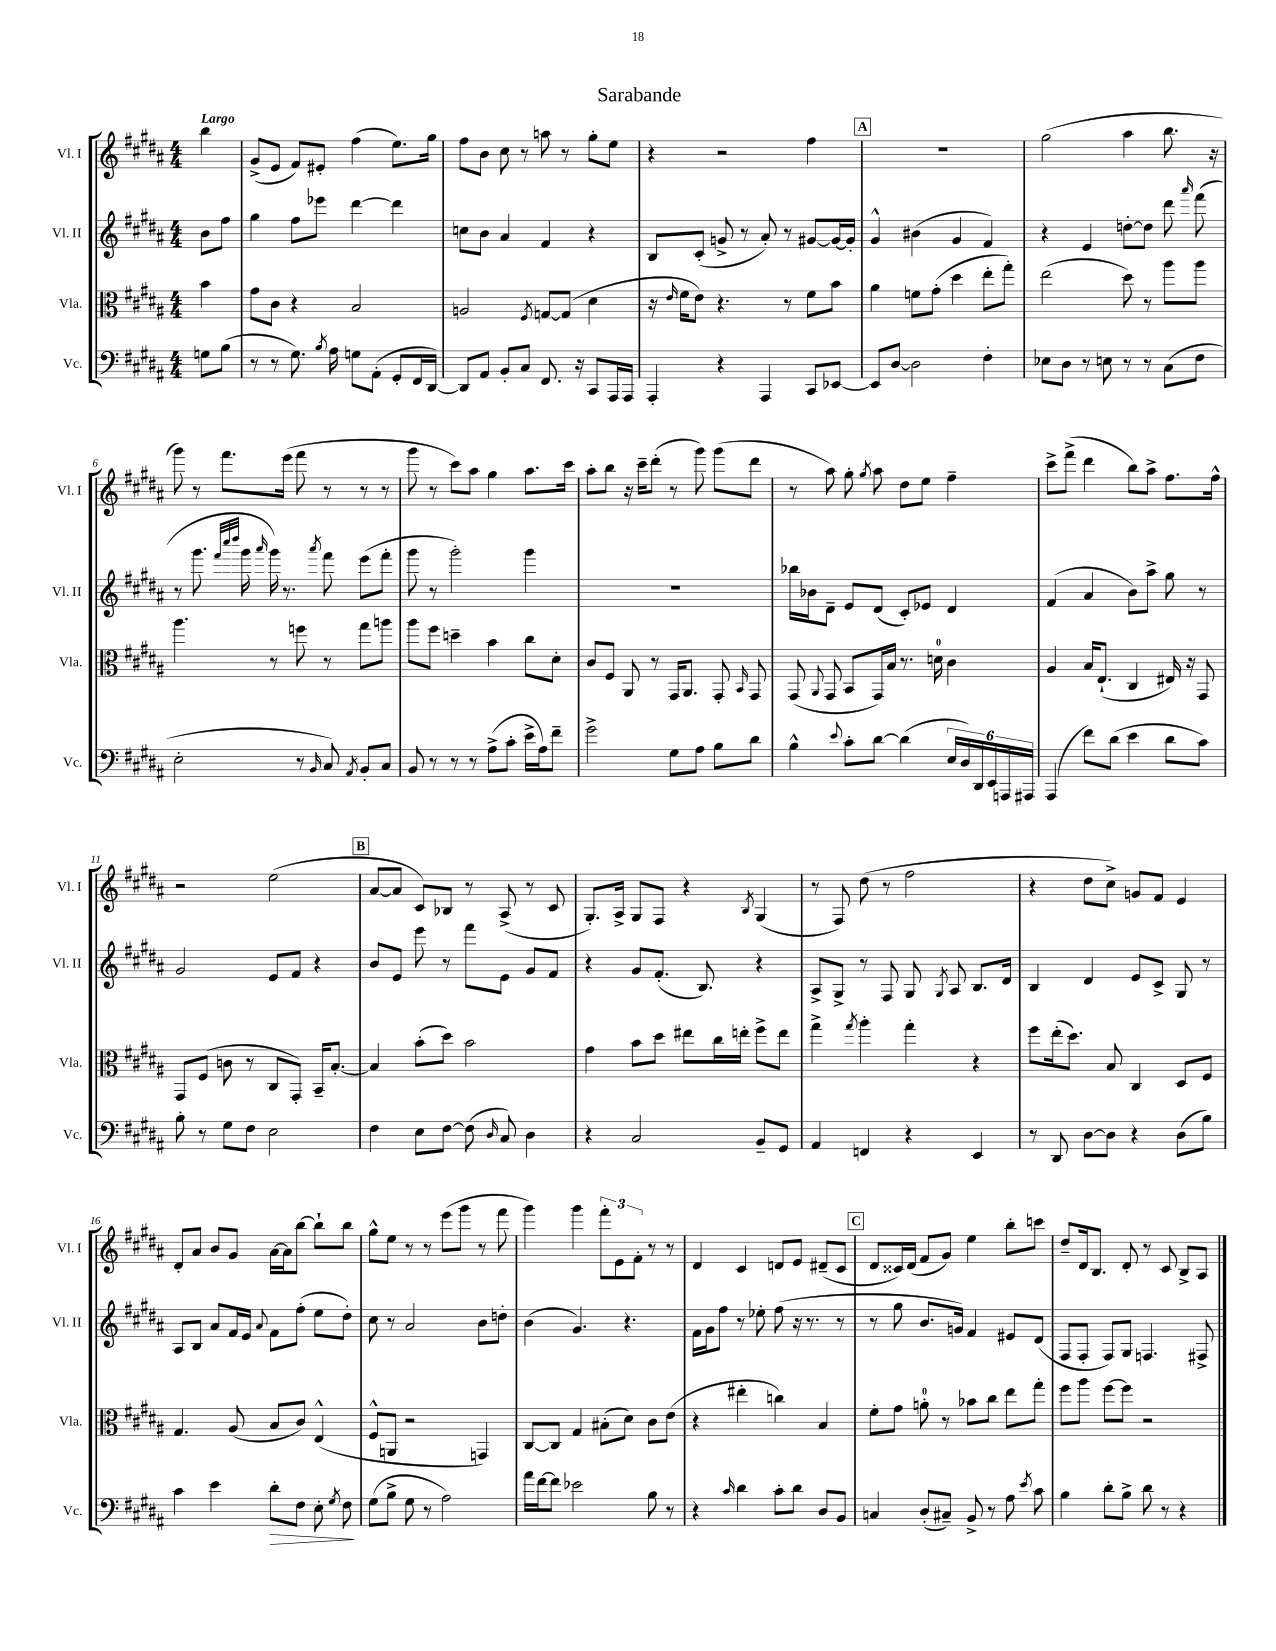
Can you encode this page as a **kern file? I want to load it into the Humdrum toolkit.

**kern	**kern	**kern	**kern
*staff4	*staff3	*staff2	*staff1
*clefF4	*clefC3	*clefG2	*clefG2
*k[f#c#g#d#a#]	*k[f#c#g#d#a#]	*k[f#c#g#d#a#]	*k[f#c#g#d#a#]
*M4/4	*M4/4	*M4/4	*M4/4
8G	4b	8b	4bb
(8B	.	8ff#	.
=	=	=	=
8r	8g#	4gg#	(8g#^
8r	8c#	.	8e
8.G#)	4r	8ff#	8f#)
.	.	8eee-	8e#'
8qB	.	.	.
16A#	.	.	.
8G	2B	[4ddd#	(4ff#
(8AA#'	.	.	.
8GG#'	.	4ddd#]	8.ee)
16FF#	.	.	.
[16DD#)	.	.	16gg#
=	=	=	=
8DD#]	2A	8cc	8ff#
8AA#	.	8b	8b
8BB'	.	4a#	8cc#
8C#	.	.	8r
.	8qF#	.	.
8.FF#	[8G	4f#	8aa
.	(8G]	.	8r
16r	.	.	.
8CC#	4d#	4r	8gg#'
16AAA#	.	.	8ee
16AAA#	.	.	.
=	=	=	=
4AAA#'	16r	8B	4r
.	16qqe	.	.
.	16f#	.	.
.	8e)	(8c#'	.
4r	4.r	8g^	2r
.	.	8r	.
4AAA#	.	8a#')	.
.	8r	8r	.
8CC#	8f#	[8g#	4ff#
[8EE-	8b	16g#_	.
.	.	16g#']	.
=	=	=	=
8EE-]	4a#	4g#^^	1r
[8D#	.	.	.
2D#]	8f	(4b#	.
.	(8g#'	.	.
.	4dd#	4g#	.
4F#'	8ee'	4f#)	.
.	8gg#')	.	.
=	=	=	=
8E-	(2ee	4r	(2gg#
8D#	.	.	.
8r	.	4e	.
8E	.	.	.
8r	8dd#)	[8dd'	4aa#
8r	8r	8dd]	.
(8C#	8aa#	8ddd#	8.bb
.	.	16qqaaa#	.
8F#	8aa#	(8fff#	.
.	.	.	16r
=	=	=	=
2E'	4.aa#	8r	8ggg#)
.	.	8.ggg#	8r
.	.	.	8.fff#
.	.	32qqfff#	.
.	.	32qqcccc#	.
.	.	32qqdddd#	.
.	.	16ggg#	.
.	.	16qqaaa#	.
.	8r	16ggg#)	.
.	.	8.r	(16eee
8r	8ff	.	8fff#
16qqBB	.	8qaaa#	.
8C#)	8r	8fff#	8r
8qAA#	.	.	.
8BB'	8gg#	(8eee	8r
8C#	8aa	8fff#'	8r
=	=	=	=
8BB	8aa#	8ggg#	8ggg#
8r	8ff#	8r	8r
8r	4dd~	2ggg#')	8ccc#)
8r	.	.	8aa#
(8A#^	4b	.	4gg#
8c#'	.	.	.
16e^	8cc#	4ggg#	8.aa#
16A#)	.	.	.
8f#~	8d#'	.	.
.	.	.	16ccc#
=	=	=	=
2g#^	8c#	1r	8aa#'
.	8F#	.	8bb
.	8AA#	.	16r
.	.	.	16ccc#~
.	8r	.	(8ddd#'
8G#	16GG#	.	8r
.	8.AA#	.	.
8A#	.	.	8ggg#)
8B	8GG#'	.	(8ggg#
.	16qqBB	.	.
8d#	8GG#	.	8ddd#
=	=	=	=
4B^^	(8GG#	16bb-	8r
.	.	16b-	.
.	8qqAA#	.	.
.	8GG#	8d#~	8aa#)
8qqe	.	.	.
8c#'	8BB	8e	8gg#'
.	.	.	8qgg#
[8d#	16GG#)	(8d#	8aa#
.	16B	.	.
(4d#]	8.r	8c#')	8dd#
.	.	8e-	8ee
.	16d	.	.
24E	4c#	4d#	4ff#~
24D#)	.	.	.
24DD#	.	.	.
24EE	.	.	.
24AAA	.	.	.
24AAA#	.	.	.
=	=	=	=
(4AAA#	4A#	(4f#	8ccc#^
.	.	.	(8fff#^
8f#)	16B	4a#	4ddd#
.	(8.E`	.	.
(8d#	.	.	.
4e	4C#	8b)	8bb)
.	.	8aa#^	8aa#^
8d#	16E#)	8gg#	8.ff#
.	16r	.	.
8c#)	8GG#	8r	.
.	.	.	16ff#^^
=	=	=	=
8B'	8GG#	2g#	2r
8r	(8F#	.	.
8G#	8c	.	.
8F#	8r	.	.
2E	8C#	8e	(2ee
.	8GG#')	8f#	.
.	16BB~	4r	.
.	[8.B'	.	.
=	=	=	=
4F#	4B]	8b	[8a#
.	.	8e	8a#]
8E	(8b'	8eee	8c#)
[8F#	8dd#)	8r	8B-
(8F#]	2b	8fff#	8r
16qqD#	.	.	.
8C#)	.	8e	(8A#^
4D#	.	8g#	8r
.	.	8f#	8c#
=	=	=	=
4r	4g#	4r	8.G#')
.	.	.	16A#^
2C#	8b	8g#	8G#
.	8dd#	(8.f#'	8F#
.	8ee#	.	4r
.	.	8.B)	.
.	16cc#	.	.
.	16ee'	.	.
.	.	.	8qB
8BB~	8ff#^	4r	(4G#
8GG#	8ee	.	.
=	=	=	=
4AA#	4gg#^	8A#^	8r
.	.	8G#^	8F#)
.	8qgg#	.	.
4FF	4aa#'	8r	(8dd#
.	.	8F#	8r
4r	4gg#'	8G#	2ff#
.	.	8qG#	.
.	.	8A#	.
4EE	4r	8.B	.
.	.	16d#	.
=	=	=	=
8r	8ff#	4B	4r
8DD#	(16ee'	.	.
.	8.dd#)	.	.
[8D#	.	4d#	8dd#
8D#]	8B	.	8cc#^)
4r	4C#	8e	8g
.	.	8c#^	8f#
(8D#	8D#	8G#	4e
8B)	8F#	8r	.
=	=	=	=
4c#	4.G#	8A#	8d#'
.	.	8B	8a#
4e	.	8a#	8b
.	(8A#	16f#	8g#
.	.	16e	.
.	.	8qqa#	.
8d#'	8B	8f#	[16a#
.	.	.	16a#]
8F#	8c#)	(8ff#'	[8bb
8E'	(4E^^	8ee	8bb`]
8qG#	.	.	.
8F#	.	8dd#')	8bb
=	=	=	=
(8G#	8F#^^	8cc#	8gg#^^
8B^	8AA	8r	8ee
8G#	2r	2a#	8r
8r	.	.	8r
2A#)	.	.	(8eee
.	.	.	8ggg#
.	4GG)	8b	8r
.	.	8dd'	8fff#
=	=	=	=
16a#	[8C#	(4b	4ggg#)
[16f#	.	.	.
8f#]	8C#]	.	.
2e-	4G#	4.g#)	4ggg#
.	(8B#'	.	12fff#'
.	.	.	12e
.	8d#)	4.r	.
.	.	.	12f#'
8B	8c#	.	8r
8r	(8e	.	8r
=	=	=	=
4r	4r	16f#	4d#
.	.	16g#	.
.	.	8ff#	.
16qqc#	.	.	.
4d#	4ee#'	8r	4c#
.	.	8ee-'	.
8c#'	4cc)	(8ff#	8d
8d#	.	16r	8e
.	.	8.r	.
8D#	4B	.	(8d#~
8BB	.	8r	8c#
=	=	=	=
4C	8f#'	8r	8d#
.	8g#	8gg#	16c##)
.	.	.	(16d#
(8D#'	8a'	8.b	8f#
8C#~)	8r	.	8g#)
.	.	16g)	.
8BB^	8b-	4f#	4ee
8r	8cc#	.	.
8A#	8ee	8e#	8bb'
8qe	.	.	.
8c#	8gg#'	(8d#	8ccc
=	=	=	=
4B	8ff#	8F#	8dd#~
.	8aa#	8F#'	16d#
.	.	.	8.B
8d#'	[8ff#	8F#)	.
8B^	8ff#]	8G#	8d#'
8d#	2r	4.F	8r
8r	.	.	8c#
4r	.	.	8B^
.	.	8F#^	8A#
==	==	==	==
*-	*-	*-	*-
